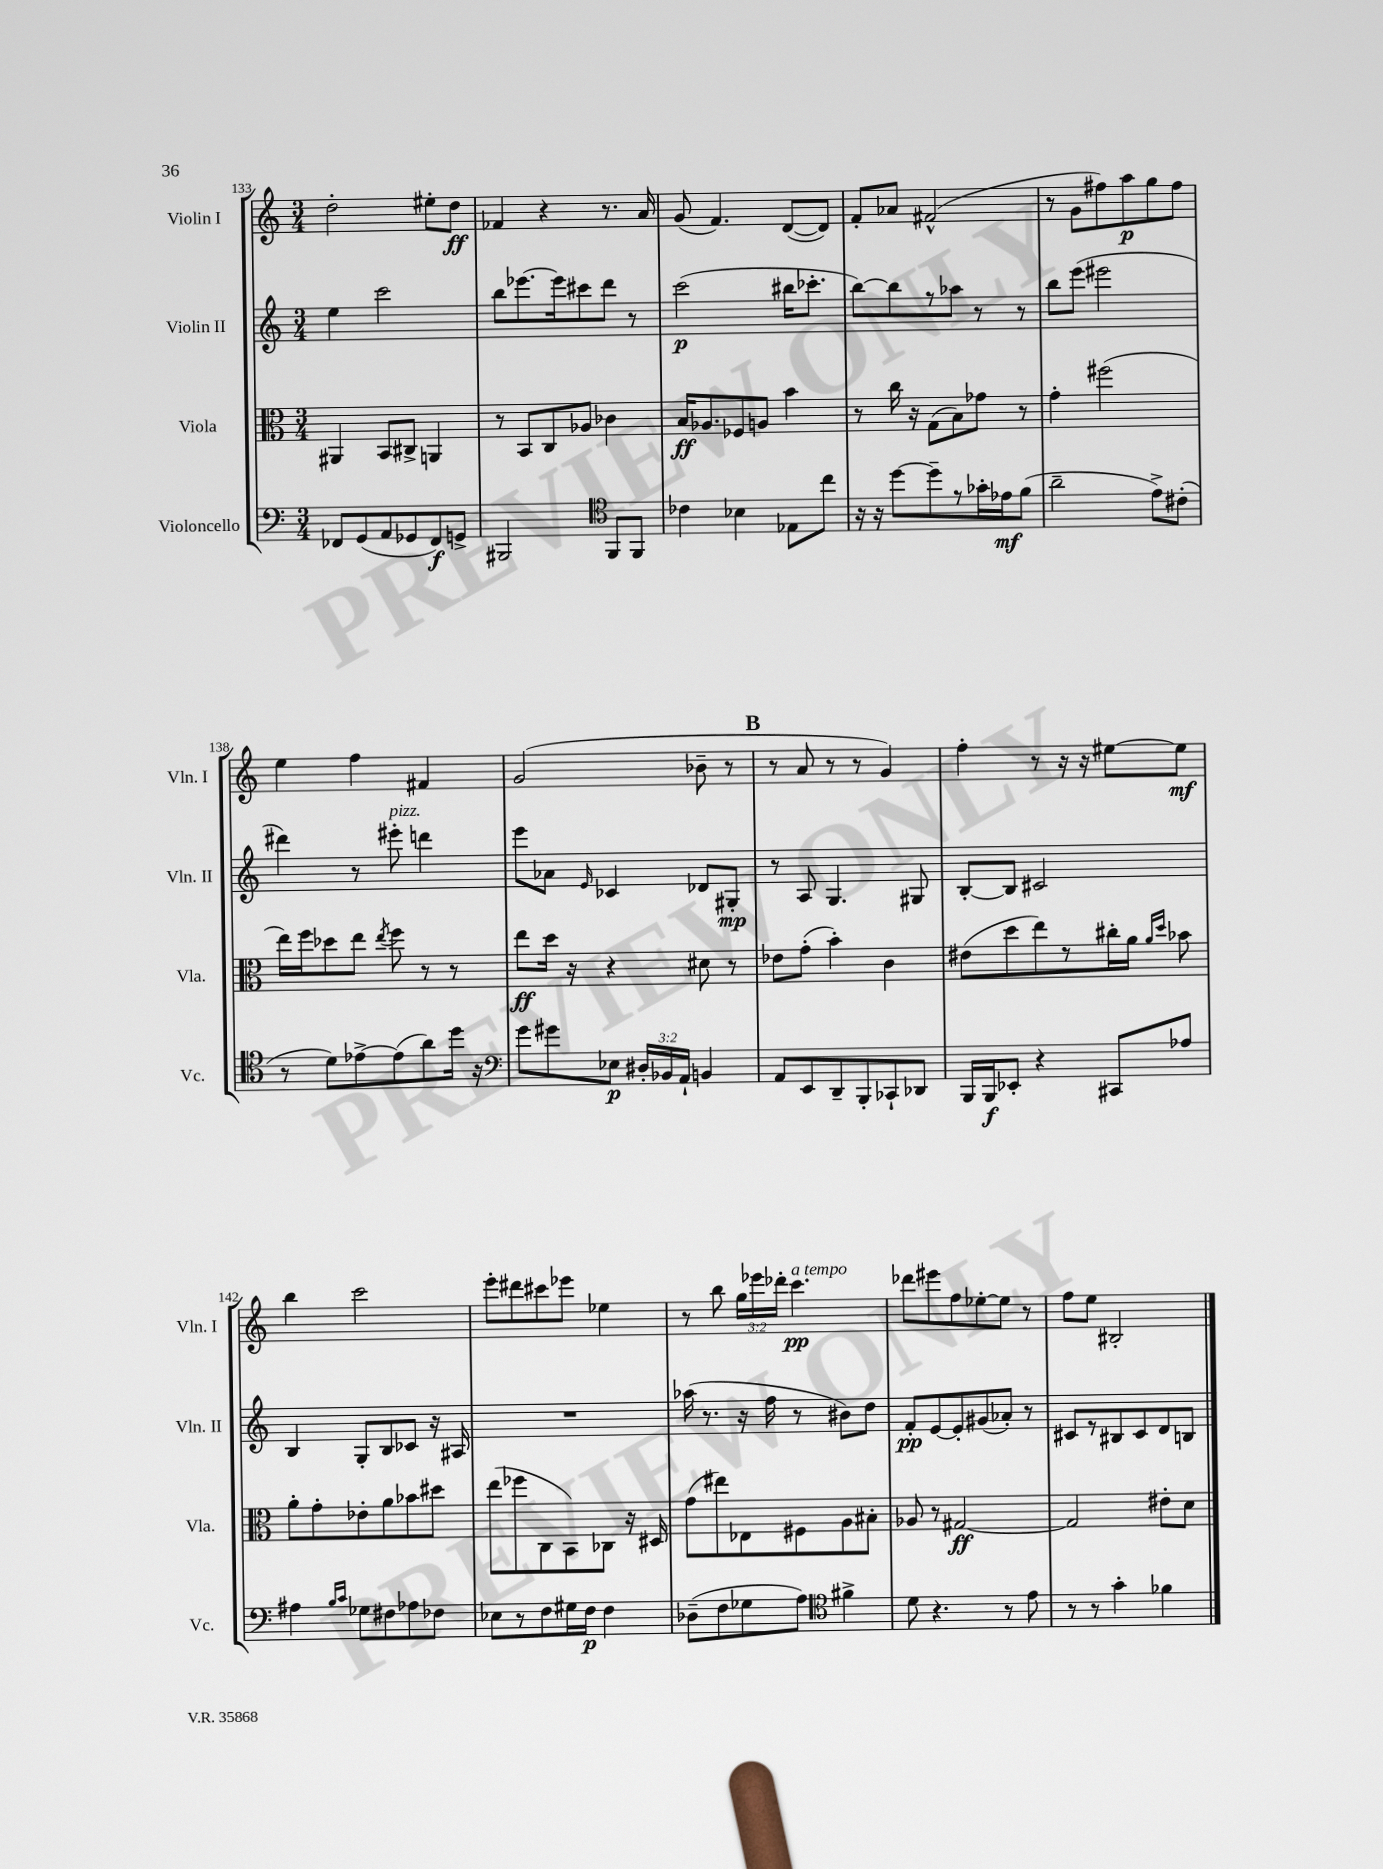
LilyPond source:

<<
\new StaffGroup <<
\new Staff = "s0" \with { instrumentName = "Violin I" shortInstrumentName = "Vln. I" } {
    \clef treble \key c \major \numericTimeSignature \time 3/4 \override Staff.TupletNumber.text = #tuplet-number::calc-fraction-text
    \autoBeamOff d''2-. eis''8[-. d''8]\ff |
    fes'4 r4 r8. a'16 |
    g'8( f'4.) d'8[~( d'8]) |
    f'8[-. aes'8] fis'2-^( |
    r8 g'8[ fis''8) a''8\p g''8 fis''8] |
    e''4 f''4 fis'4 |
    g'2( bes'8-- r8 |
    \mark \markup { \bold "B" } r8 a'8 r8 r8 g'4) |
    f''4-. r8 r16 r16 eis''8[~ eis''8]\mf |
    b''4 c'''2 |
    e'''8[-. dis'''8 cis'''8 ees'''8] ees''4 |
    r8 b''8 \tuplet 3/2 { g''16[ ees'''16 des'''16]-. } c'''4.\pp^\markup { \italic "a tempo" } |
    des'''8[ eis'''8 f''8 ees''8~-. ees''8] r8 |
    f''8[ e''8] bis2-. \bar "|." |
}
\new Staff = "s1" \with { instrumentName = "Violin II" shortInstrumentName = "Vln. II" } {
    \clef treble \key c \major \numericTimeSignature \time 3/4
    \autoBeamOff e''4 c'''2 |
    b''8[ ees'''8.~ ees'''16 cis'''8 d'''8] r8 |
    c'''2\p( bis''16[ ces'''8.]-. |
    b''8[~) b''8 r8 aes''8] r8 r8 |
    b''8[ e'''8]( eis'''2 |
    dis'''4) r8 eis'''8-.^\markup { \italic "pizz." } d'''4 |
    e'''8[ aes'8] \grace { e'16 } ces'4 des'8[ gis8]-.\mp |
    \mark \markup { \bold "B" } r8 a8 g4. gis8 |
    b8[~-. b8] cis'2 |
    b4 g8[-. b8 ces'8] r16 ais16 |
    R2. |
    aes''16( r8. r16 f''16 r8 bis'8[) d''8] |
    f'8[-.\pp e'8~ e'8-. gis'8( aes'8]-.) r8 |
    cis'8[ r8 bis8 cis'8 d'8 b8] \bar "|." |
}
\new Staff = "s2" \with { instrumentName = "Viola" shortInstrumentName = "Vla." } {
    \clef alto \key c \major \numericTimeSignature \time 3/4
    \autoBeamOff ais,4 b,8[ cis8]-> a,4 |
    r8 b,8[ c8 aes8] ces'4 |
    b16[\ff aes8. fes8 a8] b'4 |
    r8 c''16 r16 g8[( b8) ges'8] r8 |
    g'4-. fis''2( |
    e''16[) f''16 des''8 e''8] \acciaccatura { e''8 } f''8 r8 r8 |
    e''8[\ff d''16] r16 r4 dis'8 r8 |
    \mark \markup { \bold "B" } ees'8[ g'8]-.( b'4-.) c'4 |
    eis'8[( d''8 e''8) r8 cis''16-. a'16] \grace { a'16[ d''16] } bes'8 |
    a'8[-. g'8-. ees'8-. a'8 bes'8 dis''8] |
    e''8[( fes''8 c8 b,8) ces8] r16 dis16 |
    g'8[( eis''8) ees8 fis8 a8 bis8]-. |
    aes8 r8 gis2~\ff |
    gis2 eis'8[-. d'8] \bar "|." |
}
\new Staff = "s3" \with { instrumentName = "Violoncello" shortInstrumentName = "Vc." } {
    \clef bass \key c \major \numericTimeSignature \time 3/4 \override Staff.TupletNumber.text = #tuplet-number::calc-fraction-text
    \autoBeamOff fes,8[ g,8( a,8 ges,8 fes,8\f) g,8]-> |
    bis,,2 \clef tenor f,8[ f,8] |
    ces'4 bes4 ees8[ c''8] |
    r16 r16 d''8[~ d''8-- r8 ges'16-. ees'16\mf f'8]( |
    a'2-- e'8[->) cis'8]-.( |
    r8 d'8[) ees'8~-> ees'8( a'8) d''16] r16 |
    \clef bass g'8[ gis'8 ees8]\p \tuplet 3/2 { dis16[-. bes,16 a,16]-! } b,4 |
    \mark \markup { \bold "B" } a,8[ e,8 d,8-- b,,8-. ces,8-! des,8] |
    b,,16[ b,,16\f ees,8]-. r4 cis,8[ aes8] |
    ais4 \grace { b16[ c'16] } ges8[ fis8 aes8 fes8] |
    ees8[ r8 f8 gis16 f16]\p f4 |
    des8[--( f8 ges8 a8]) \clef tenor fis'4-> |
    d'8 r4. r8 e'8 |
    r8 r8 g'4-. fes'4 \bar "|." |
}
>>
>>
\layout { \context { \Score currentBarNumber = #133 } }
